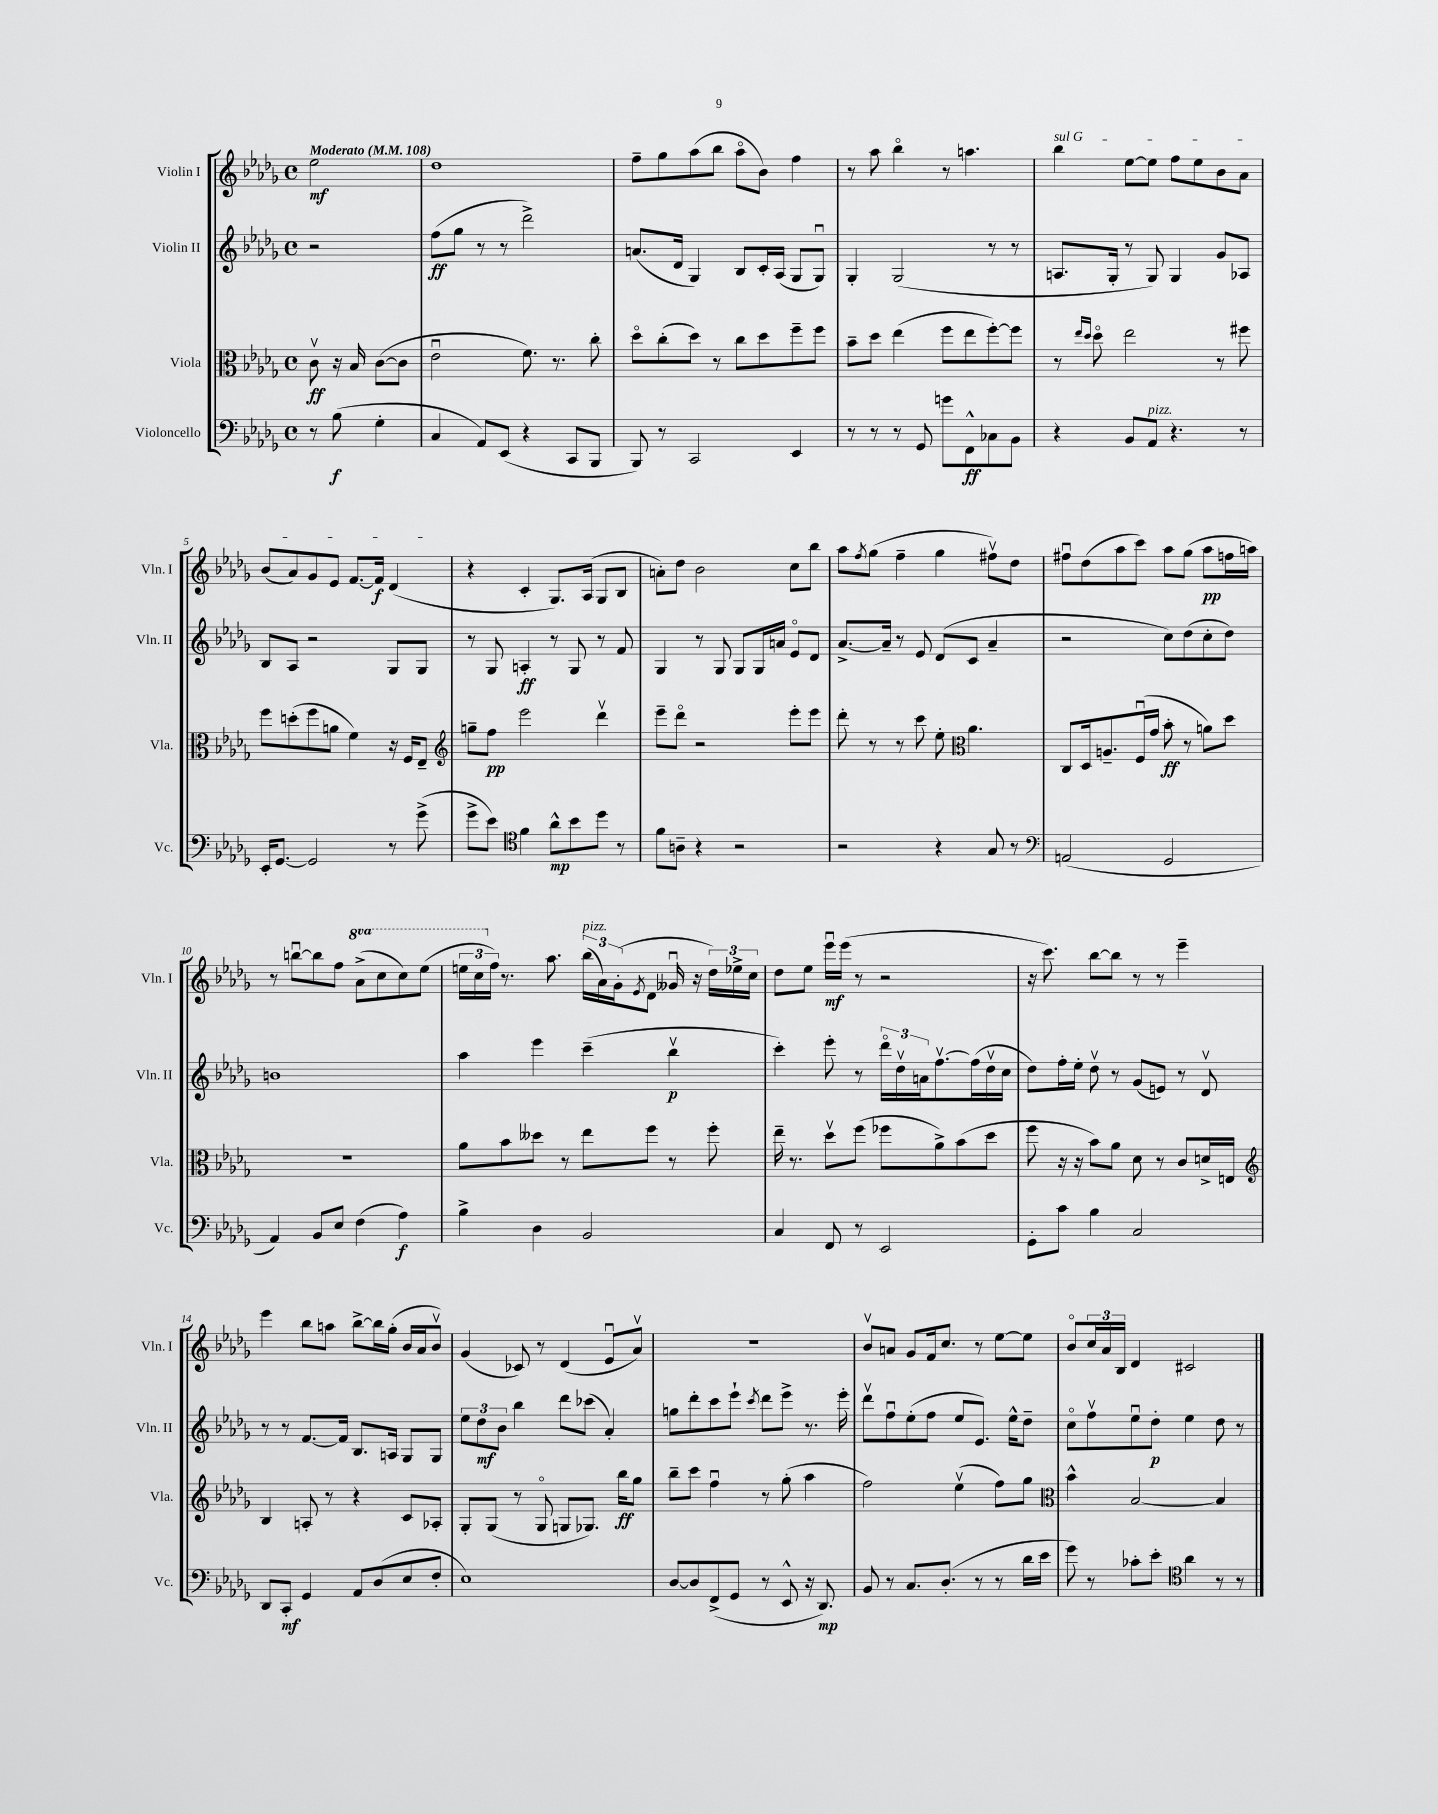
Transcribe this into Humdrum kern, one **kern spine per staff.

**kern	**kern	**kern	**kern
*staff4	*staff3	*staff2	*staff1
*clefF4	*clefC3	*clefG2	*clefG2
*k[b-e-a-d-g-]	*k[b-e-a-d-g-]	*k[b-e-a-d-g-]	*k[b-e-a-d-g-]
*M4/4	*M4/4	*M4/4	*M4/4
*met(c)	*met(c)	*met(c)	*met(c)
*MM108	*MM108	*MM108	*MM108
8r	8cv	2r	2ee-
(8B-	16r	.	.
.	16B-	.	.
4G-'	([8c	.	.
.	8c]	.	.
=	=	=	=
4C	2e-u	(8ff	1dd-
.	.	8gg-	.
8AA-)	.	8r	.
(8EE-	.	8r	.
4r	8.f)	2ddd-^)	.
.	8.r	.	.
8CC	.	.	.
8BBB-	8cc'	.	.
=	=	=	=
8BBB-)	8dd-o	(8.a	8ff~
8r	(8cc'	.	8gg-
.	.	16d-	.
2CC	8dd-)	4G-)	(8aa-
.	8r	.	8bb-
.	8cc	8B-	8aa-o
.	8dd-	16c'	8b-)
.	.	(16A-	.
4EE-	8ff~	8G-	4ff
.	8ff	8G-u)	.
=	=	=	=
8r	8b-~	4G-'	8r
8r	8dd-	.	8aa-
8r	(4ee-	(2G-	4bb-o
8GG-	.	.	.
8g	8ff	.	8r
8FF^^	8ee-	.	4.aa
8C-	[8ff')	8r	.
8BB-	8ff]	8r	.
=	=	=	=
4r	8r	8.A	4bb-
.	16qqee-	.	.
.	16qqdd-	.	.
.	8dd-o	.	.
.	.	16G-'	.
8BB-	2ee-	8r	[8ee-
8AA-	.	8G-)	8ee-]
4.r	.	4G-	8ff
.	.	.	8ee-
.	8r	8g-	8b-
8r	8ff#	8A-	8a-
=	=	=	=
16EE-'	8ff	8B-	(8b-
[8.GG-	.	.	.
.	(8dd'	8A-	8a-)
2GG-]	8ff	2r	8g-
.	8a	.	8e-
.	4f)	.	[8.f
.	.	.	16f]
8r	16r	8G-	(4d-
.	16F	.	.
(8g-^	8E-~	8G-	.
=	=	=	=
*	*clefG2	*	*
8g-^	8gg~	8r	4r
8e-)	8ff	8G-	.
*clefC4	*	*	*
4f	2eee-	4A'	4c'
8a-^^	.	8r	8.G-)
8b-	.	8G-	.
.	.	.	(16A-
8dd-	4ddd-v	8r	8G-
8r	.	8f	8B-
=	=	=	=
8f	8eee-~	4G-	8a')
8A~	8ddd-o	.	8dd-
4r	2r	8r	2b-
.	.	8G-	.
2r	.	8G-	.
.	.	16G-	.
.	.	16a	.
.	8eee-'	8e-o	8cc
.	8eee-	8d-	8bb-
=	=	=	=
2r	8ddd-'	[8.a-^	8aa-
.	.	.	8qff
.	8r	.	(8gg-
.	.	16a-~]	.
.	8r	8r	4ff~
.	8ccc	8e-	.
4r	8ee-'	(8d-	4gg-
*	*clefC3	*	*
.	4.a-	8c	.
8G-	.	4a-~	8ff#v)
8r	.	.	8dd-
=	=	=	=
*clefF4	*	*	*
(2AA	8C	2r	8ff#u
.	16D-	.	(8dd-
.	8.A~	.	.
.	.	.	8aa-
.	(16Fu	.	8ccc)
.	16g-	.	.
2GG-	8b-'	8cc)	8aa-
.	8r	(8dd-	(8gg-
.	8a)	8cc'	8aa-
.	8dd-	8dd-)	16ff
.	.	.	16aa)
=	=	=	=
4AA-)	1r	1b	8r
.	.	.	[8bbu
8BB-	.	.	8bb]
8E-	.	.	8ff
(4F	.	.	(8aa-^
.	.	.	8ccc
4A-)	.	.	8ccc)
.	.	.	(8eee-
=	=	=	=
4B-^	8a-	4aa-	24eee
.	.	.	24ccc
.	.	.	24ff)
.	8b-	.	8.r
4D-	8dd--	4eee-	.
.	.	.	8.aa-
.	8r	.	.
2BB-	8ee-	(4ccc~	(24bb-
.	.	.	24a-)
.	.	.	(24g-'
.	.	.	8qe-
.	8ff	.	8d-
.	8r	4bb-v	16g--u
.	.	.	16r
.	8ff'	.	24dd-)
.	.	.	24ee-^
.	.	.	24cc
=	=	=	=
4C	16ee-~	4ccc')	8dd-
.	8.r	.	.
.	.	.	8ee-
8FF	8dd-v	8eee-'	16eee-u
.	.	.	(16eee-
8r	(8ff	8r	8r
2EE-	8ff-	24ddd-o	2r
.	.	24dd-v	.
.	.	24a	.
.	8a-^)	[8.ffv	.
.	(8b-	.	.
.	.	(16ff]	.
.	8dd-	16dd-v	.
.	.	16cc	.
=	=	=	=
8GG-'	8ff	8dd-)	16r
.	.	.	8.ccc)
8c	16r	16ff'	.
.	16r	16ee-'	.
4B-	8b-)	8dd-v	[8bb-
.	8a-	8r	8bb-]
2C	8d-	(8g-	8r
.	8r	8e)	8r
.	8c	8r	4eee-~
.	16d^	8d-v	.
.	16E	.	.
=	=	=	=
*	*clefG2	*	*
8DD-	4B-	8r	4eee-
8CC'	.	8r	.
4GG-	8A'	[8.f	8bb-
.	8r	.	8aa
.	.	16f]	.
8AA-	4r	8.B-	[8bb-^
(8D-	.	.	16bb-]
.	.	16A	(16gg-'
8E-	8c	8G-	16b-
.	.	.	16a-
8F'	8A-'	8G-	8b-v)
=	=	=	=
1E-)	8G-'	12ee-	(4g-
.	.	12dd-	.
.	(8G-	.	.
.	.	12b-	.
.	8r	4bb-	8c-)
.	8G-o	.	8r
.	8G	8ddd-	(4d-
.	8.G-)	(8ccc-	.
.	.	4a-')	8e-u
.	16bb-	.	.
.	8gg-	.	8a-v)
=	=	=	=
[8D-	8bb-~	8gg	1r
8D-]	8ccc	8ddd-'	.
(8FF^	4ffu	8ccc	.
8GG-	.	8eee-`	.
.	.	8qccc	.
8r	8r	8ddd-	.
8EE-^^	(8gg-'	8eee-^	.
16r	4aa-	8.r	.
8.DD-)	.	.	.
.	.	16eee-'	.
=	=	=	=
8BB-	2ff)	8ddd-v	8b-v
8r	.	8ffu	8a
8.C	.	(8ee-'	8g-
.	.	8ff	16f
(8.D-'	.	.	8.cc
.	(4ee-v	8ee-	.
8r	.	8.e-)	8r
8r	8ff)	.	[8ee-
.	.	16ee-^^	.
16d-	8gg-	8dd-~	8ee-]
16e-	.	.	.
=	=	=	=
*	*clefC3	*	*
8g-)	4b-^^	8cco	8b-o
8r	.	8ffv	24cc
.	.	.	24a-
.	.	.	24B-
8c-'	[2B-	8ee-u	4d-
8e-'	.	8dd-'	.
*clefC4	*	*	*
4a-	.	4ee-	2c#
8r	4B-]	8dd-	.
8r	.	8r	.
==	==	==	==
*-	*-	*-	*-
